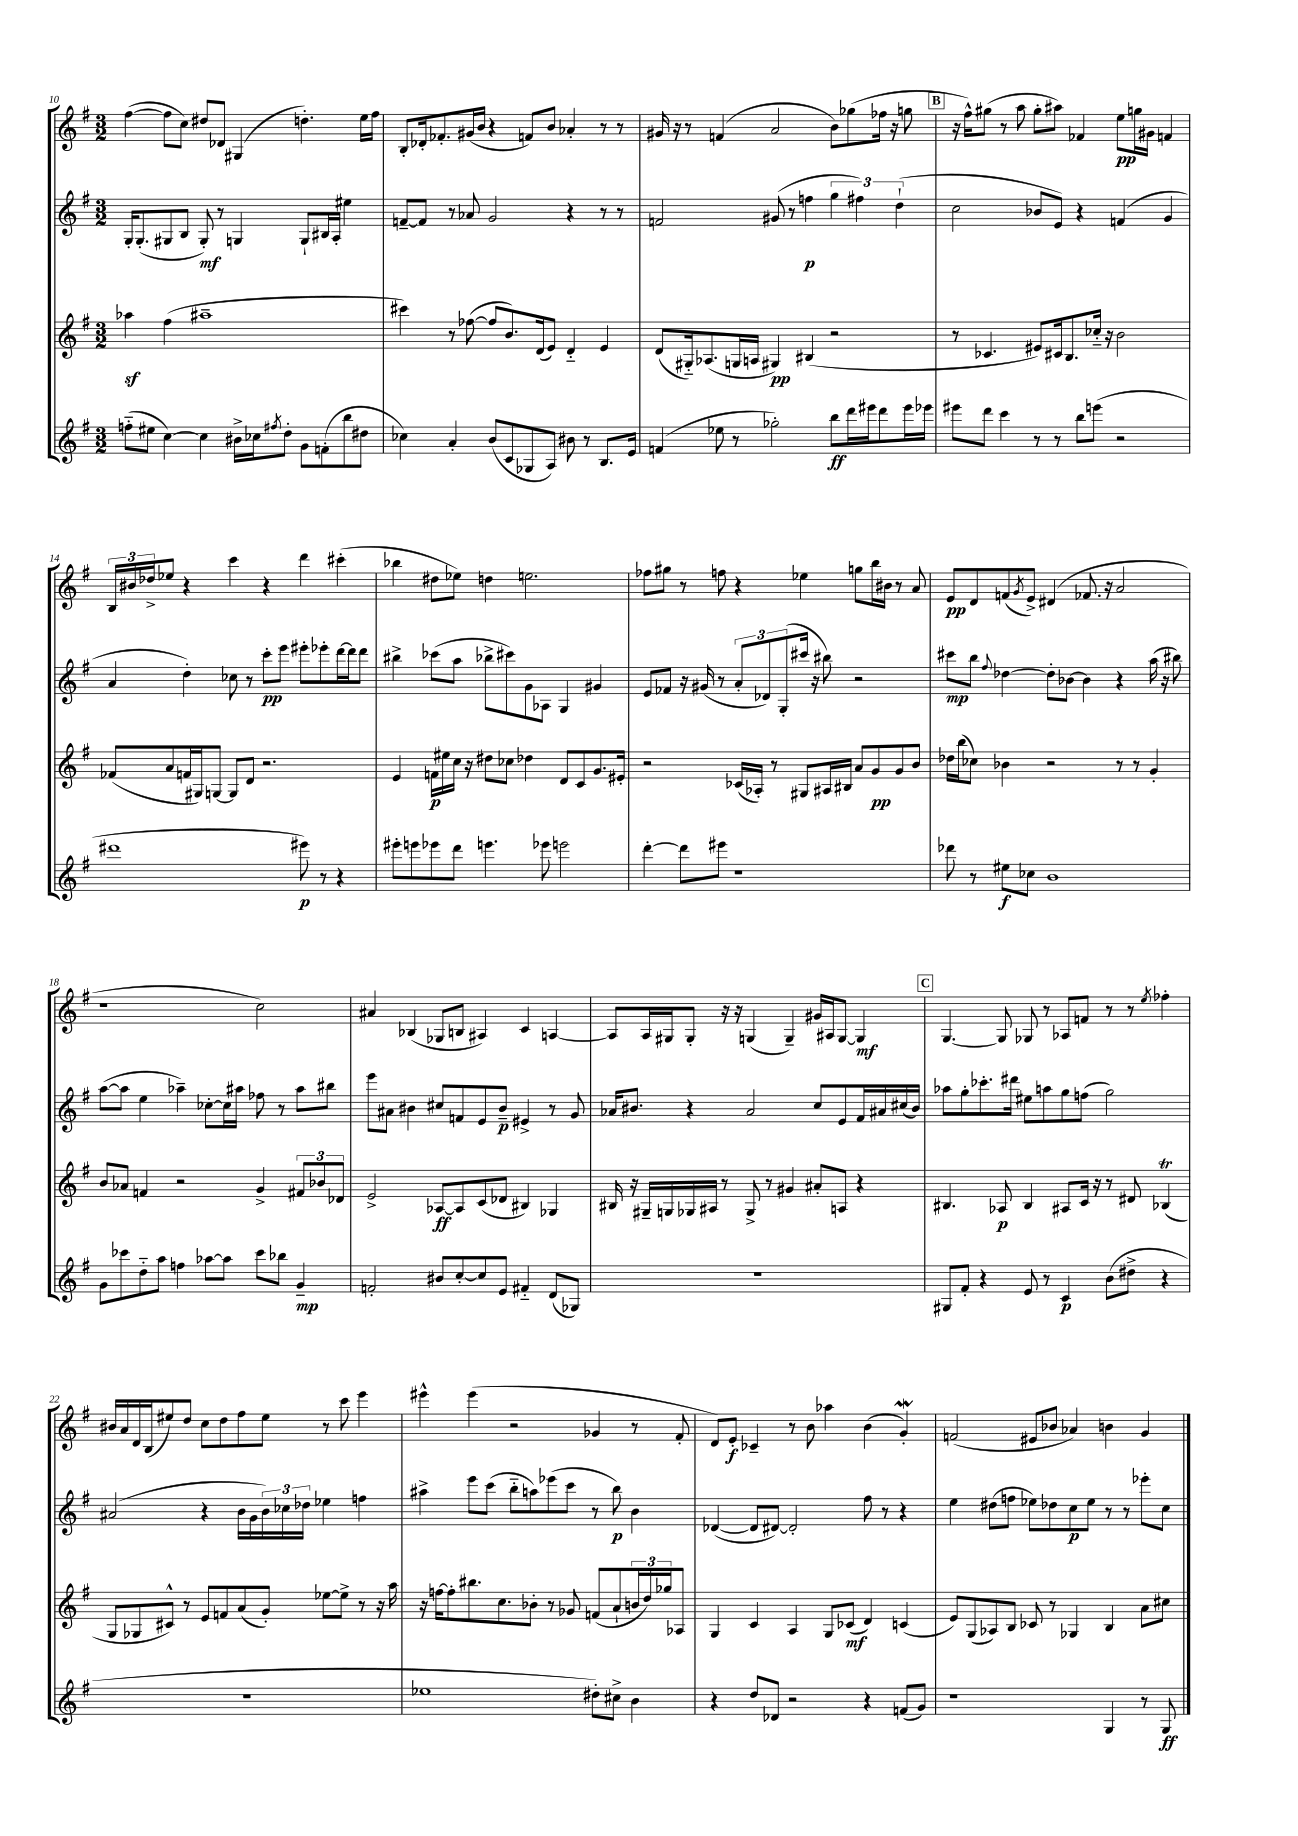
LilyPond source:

<<
\new StaffGroup <<
\new Staff = "s0" {
    \clef treble \key g \major \numericTimeSignature \time 3/2
    fis''4~( fis''8 c''8) dis''8 des'8 gis4( d''4.-.) e''16 fis''16 |
    b8-. des'16-. fes'8.-. gis'16( b'16 r4 f'8) b'8 aes'4-. r8 r8 |
    gis'16 r16 r8 f'4( a'2 b'8) ges''8( fes''16 r16 g''8 |
    \mark \markup { \box "B" } r16 fis''16-^) gis''8( r8 a''8 gis''8-. ais''8) fes'4 e''8\pp g''16 gis'16 f'4 |
    \tuplet 3/2 { b16 bis'16 des''16-> } ees''8 r4 c'''4 r4 d'''4 cis'''4-.( |
    bes''4 dis''8 ees''8) d''4 e''2. |
    fes''8 gis''8 r8 f''8 r4 ees''4 g''8 b''16 bis'16 r8 a'8 |
    e'8\pp d'8 f'8( \acciaccatura { g'8 } e'8->) dis'4( fes'8. r16 a'2 |
    r1 c''2) |
    ais'4 bes4( ges8 b8 ais4) c'4 a4~ |
    a8 a16 gis16 gis8-. r16 r16 g4( g4--) gis'16 ais16 g8~ g4\mf |
    \mark \markup { \box "C" } g4.~ g8 ges8 r8 aes8 f'8 r8 r8 \acciaccatura { e''8 } fes''4-. |
    bis'16 a'16 d'16 b16( eis''8) d''8 c''8 d''8 fis''8 eis''8 r8 c'''8 e'''4 |
    eis'''4-^ eis'''4( r2 ges'4 r8 fis'8-. |
    d'8) e'8-.\f ces'4-- r8 b'8 aes''4 b'4( g'4-.\mordent) |
    f'2( eis'8 bes'8 aes'4) b'4 g'4 \bar "|." |
}
\new Staff = "s1" {
    \clef treble \key g \major \numericTimeSignature \time 3/2
    g16-. g8.-.( gis8 b8 gis8-.\mf) r8 g4 g8-! bis16 a16-. eis''4 |
    f'8~-- f'8 r8 aes'8 g'2 r4 r8 r8 |
    f'2 gis'8( r8 f''4\p \tuplet 3/2 { g''4 fis''4) d''4-!( } |
    \mark \markup { \box "B" } c''2 bes'8 e'8) r4 f'4( g'4 |
    a'4 d''4-.) ces''8 r8 c'''8-.\pp e'''8 eis'''8-. ees'''8-. d'''16~ d'''16 d'''8 |
    bis''4-> ces'''8( a''8 bes''8-> cis'''8) g'8 aes8 g4 gis'4 |
    e'8 fes'8 r16 gis'16( r8 \tuplet 3/2 { a'8-. des'8) g8-.( } cis'''16 r16 bis''8) r2 |
    cis'''8\mp b''8 \appoggiatura { fis''8 } des''4~ des''8-. bes'8~ bes'4 r4 a''16( r16 bis''8) |
    a''8~( a''8 e''4 aes''4--) ces''8~-. ces''16 ais''16 fes''8 r8 ais''8 bis''8 |
    e'''8 ais'8 bis'4 cis''8 f'8 e'8 bis'8--\p eis'4-> r8 g'8 |
    aes'16 bis'8. r4 aes'2 c''8 e'8 fis'16 ais'16 cis''16( bis'16) |
    \mark \markup { \box "C" } aes''8 g''8-. ces'''8.-. dis'''16 eis''8 a''8 g''8 f''8( g''2) |
    ais'2( r4 b'16 g'16 \tuplet 3/2 { b'16) ces''16 des''16 } ees''4 f''4 |
    ais''4-> e'''8 c'''8( b''8-_ a''8) ees'''8( c'''8 r8 b''8\p) b'4 |
    des'4~( des'8 dis'8~) dis'2-. fis''8 r8 r4 |
    e''4 dis''8( f''8 ees''8) des''8 c''8\p ees''8 r8 r8 ees'''8-. c''8 \bar "|." |
}
\new Staff = "s2" {
    \clef treble \key g \major \numericTimeSignature \time 3/2
    aes''4\sf fis''4( ais''1-- |
    cis'''4) r8 fes''8~( fes''8 b'8.) d'16( e'8) d'4-_ e'4 |
    d'8( gis16-_) aes8.( g16 a16 gis4\pp) bis4( r2 |
    \mark \markup { \box "B" } r8 ces'4. eis'8) cis'16 b8. ces''16-_ r16 b'2 |
    fes'8( a'8 f'16 gis16) g8~ g8 d'8 r2. |
    e'4 f'16\p eis''16 c''16 r16 dis''8 ces''8 des''4 d'8 c'8 g'8. eis'16-. |
    r2 ces'16( aes16-.) r8 gis8 ais16 bis16 a'8 g'8\pp g'8 b'8 |
    des''16 b''16( ces''8) bes'4 r2 r8 r8 g'4-. |
    b'8 aes'8 f'4 r2 g'4-> \tuplet 3/2 { fis'8 bes'8 des'8 } |
    e'2-> aes8~\ff aes8 c'8( des'8 bis4) ges4 |
    bis16 r16 gis16-- g16 ges16 ais16 r8 ges8-> r8 gis'4 ais'8-. a8 r4 |
    \mark \markup { \box "C" } bis4. aes8\p bis4 ais8 c'16 r16 r8 dis'8 bes4\trill( |
    g8 ges8 cis'8-^) r8 e'8 f'8 a'8( g'8-.) ees''8~ ees''8-> r8 r16 a''16 |
    r16 f''16~ f''8-. bis''8. c''8. bes'8-. r8 ges'8 f'8( a'8-! \tuplet 3/2 { b'16 d''16) ges''16 } aes8 |
    g4 c'4 a4 g8 ces'8\mf( d'4) c'4( |
    e'8) g8( aes8) b8 ces'8 r8 ges4 b4 a'8 cis''8 \bar "|." |
}
\new Staff = "s3" {
    \clef treble \key g \major \numericTimeSignature \time 3/2
    f''8-_( eis''8 c''4~) c''4 bis'16-> ces''16 \acciaccatura { fis''8 } d''8-. g'8 f'8-.( b''8 dis''8 |
    ces''4) a'4-. b'8( c'8 ges8 a8) bis'8 r8 b8. e'16 |
    f'4( ees''8 r8 ges''2-.) b''8\ff d'''16 eis'''16 d'''8 eis'''16 ees'''16 |
    \mark \markup { \box "B" } eis'''8 d'''8 c'''4 r8 r8 b''8 e'''8( r2 |
    dis'''1 eis'''8\p) r8 r4 |
    eis'''8-. e'''8 ees'''8 d'''8 e'''4. ees'''8 e'''2 |
    d'''4~-. d'''8 eis'''8 r1 |
    des'''8 r8 eis''8\f ces''8 b'1 |
    g'8 ces'''8 d''8-_ a''8 f''4 aes''8~ aes''8 ces'''8 bes''8 g'4--\mp |
    f'2-. bis'8 c''8~-. c''8 e'8 fis'4-_ d'8( ges8) |
    R1. |
    \mark \markup { \box "C" } gis8 fis'8-. r4 e'8 r8 c'4\p b'8( dis''8-> r4 |
    R1. |
    ees''1 dis''8-.) cis''8-> b'4 |
    r4 d''8 des'8 r2 r4 f'8( g'8) |
    r1 g4 r8 g8\ff \bar "|." |
}
>>
>>
\layout { \context { \Score currentBarNumber = #10 } }
